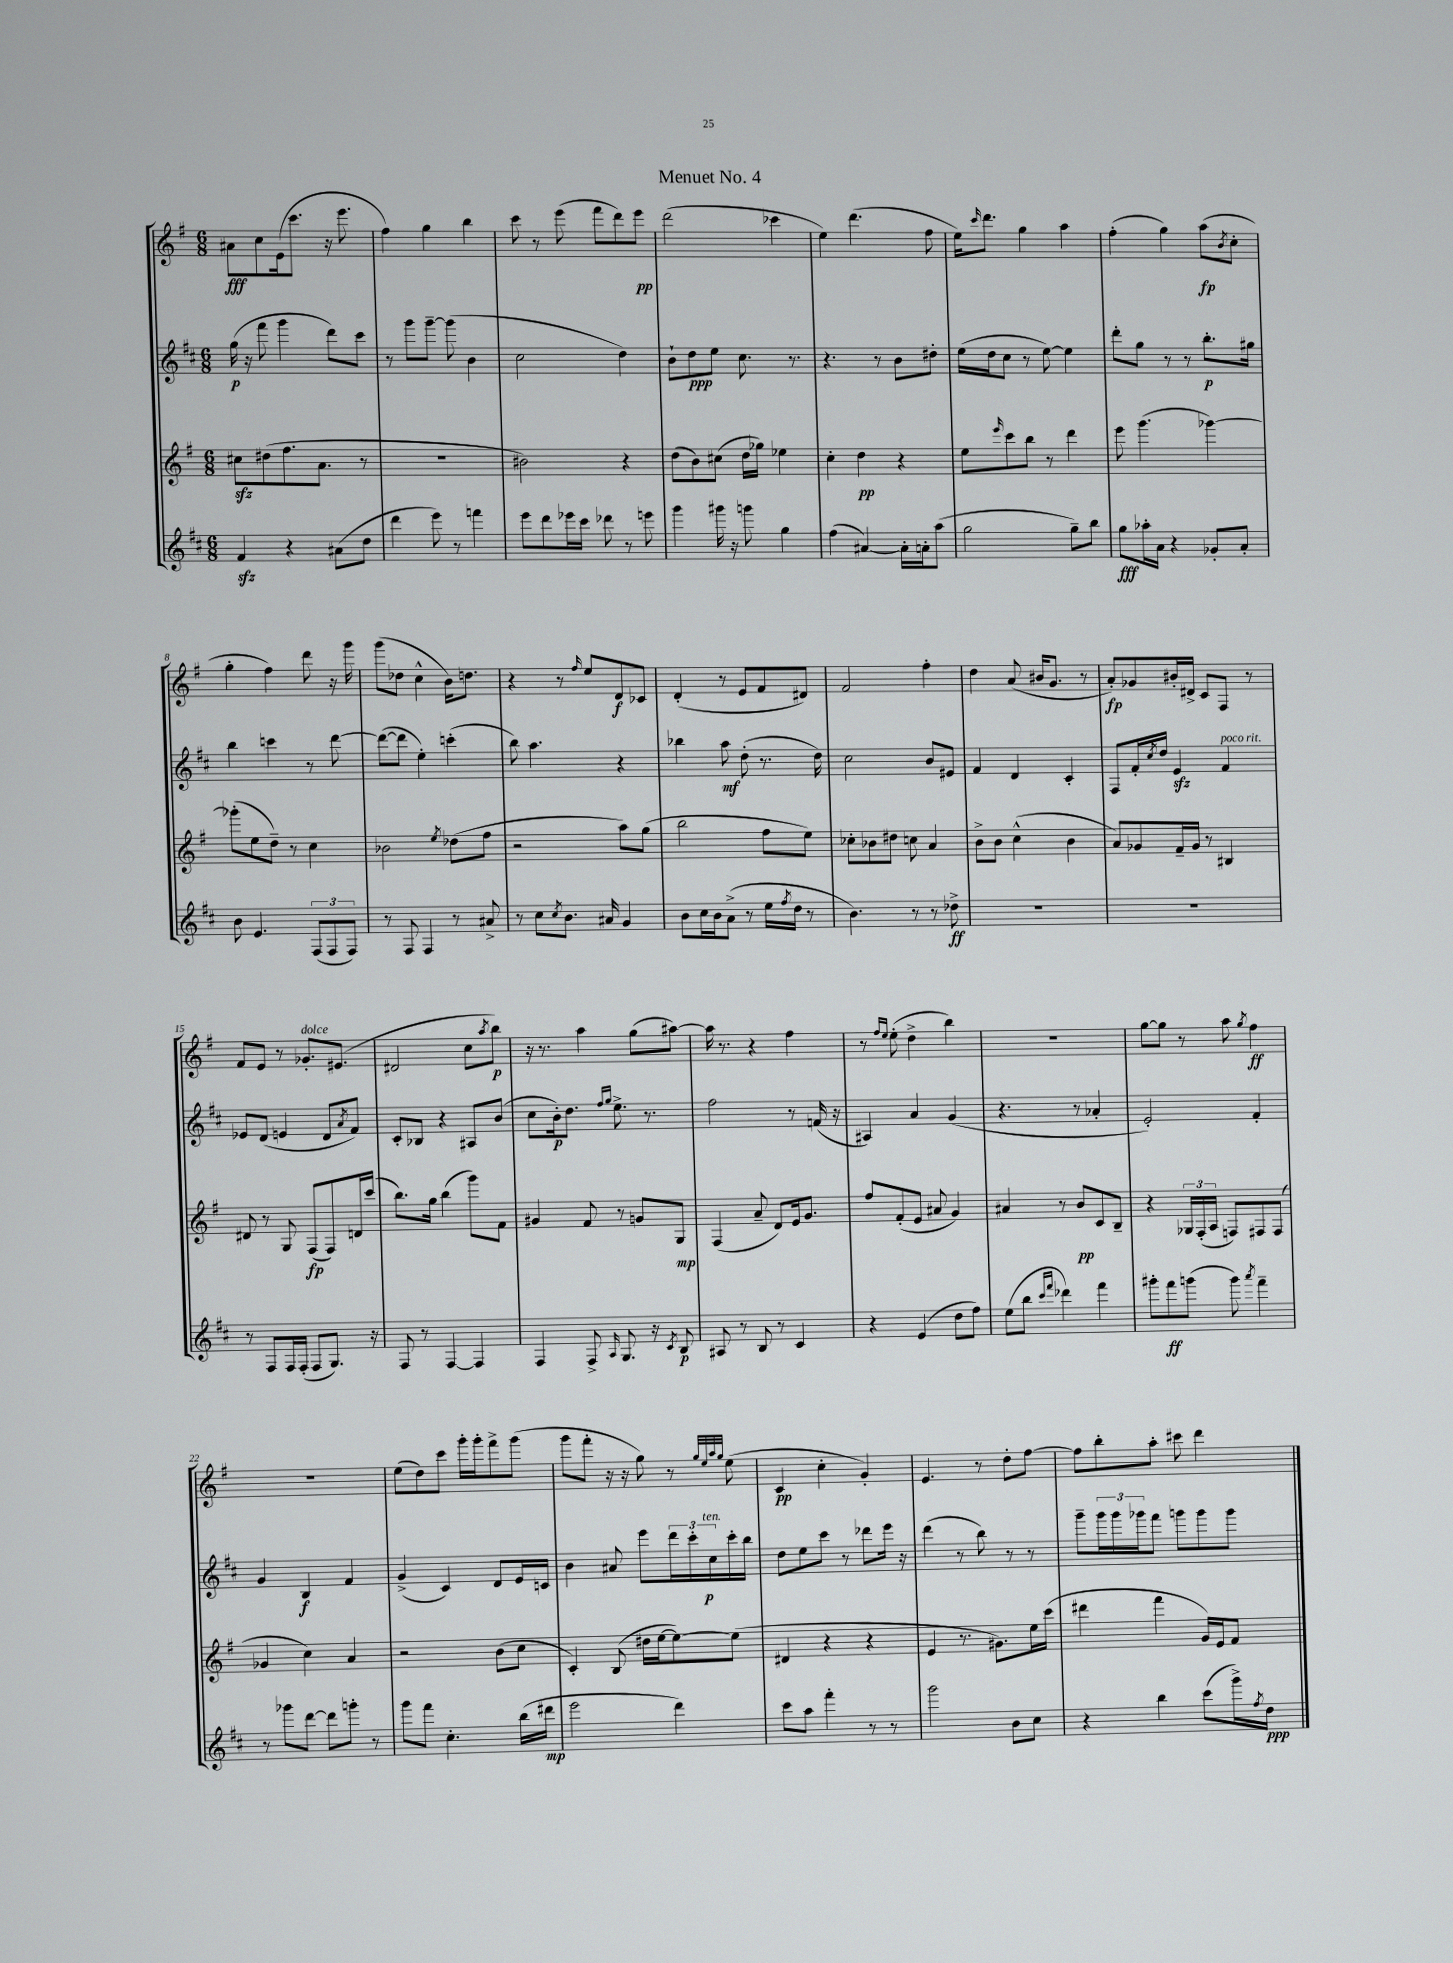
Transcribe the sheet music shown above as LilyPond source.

\header { title = "Menuet No. 4" }
<<
\new StaffGroup <<
\new Staff = "s0" {
    \clef treble \key g \major \numericTimeSignature \time 6/8
    ais'8\fff c''8 e'16( c'''8. r16 e'''8. |
    fis''4) g''4 b''4 |
    c'''8 r8 e'''8( fis'''8 d'''8) e'''8\pp |
    d'''2( ces'''4 |
    e''4) d'''4.( fis''8 |
    e''16) \grace { c'''16 } d'''8. g''4 a''4 |
    fis''4-.( g''4) a''8\fp( \acciaccatura { b'8 } c''8-. |
    g''4-. fis''4) d'''8 r16 g'''16 |
    g'''8( des''8 c''4-^ b'16) d''8. |
    r4 r8 \grace { fis''16 } e''8 d'8\f ces'8 |
    d'4-.( r8 e'8 fis'8 dis'8) |
    fis'2 fis''4-. |
    d''4 a'8( bis'16 g'8. r8 |
    a'8-.\fp) ges'8 bis'16-. dis'16-> c'8 fis8 r8 |
    fis'8 e'8 r8 ges'8.-.^\markup { \italic "dolce" } eis'8.( |
    dis'2 c''8 \acciaccatura { a''8 } b''8\p) |
    r16 r8. a''4 g''8( ais''8~) |
    ais''16 r8. r4 fis''4 |
    r8 \grace { fis''16 e''16 } e''8-.( d''4-> b''4) |
    R2. |
    g''8~ g''8 r8 a''8 \acciaccatura { g''8 } fis''4\ff |
    R2. |
    e''8( d''8) c'''8 g'''16-. g'''16-. fis'''8-> g'''8( |
    g'''8 fis'''8-. r16 r16 g''8) r8 \grace { g''32 e''32 a''32 g''32 } e''8( |
    c'4\pp c''4-. g'4-.) |
    e'4. r8 d''8-. fis''8~ |
    fis''8 b''8-. a''8-. cis'''8 d'''4 \bar "|." |
}
\new Staff = "s1" {
    \clef treble \key d \major \numericTimeSignature \time 6/8
    g''16\p( r16 fis'''8 g'''4 d'''8) cis'''8 |
    r8 g'''8 g'''8~-- g'''8( b'4 |
    cis''2 d''4) |
    b'8-! d''8\ppp e''8 cis''8. r8. |
    r4. r8 b'8 dis''8-. |
    e''16( d''16 cis''8 r8 e''8~) e''4 |
    d'''8-. g''8 r8 r8 b''8.-.\p gis''16 |
    b''4 c'''4 r8 d'''8~ |
    d'''8~( d'''8 e''4-.) c'''4-.( |
    b''8) a''4. r4 |
    bes''4 a''8\mf d''8-.( r8. d''16) |
    cis''2 b'8 eis'8 |
    fis'4 d'4 cis'4-. |
    fis8 fis'16-. \acciaccatura { cis''8 } d''16 e'4\sfz fis'4^\markup { \italic "poco rit." } |
    ees'8 d'8( e'4 d'8 \acciaccatura { a'8 } fis'8) |
    cis'8-. bes8 r4 ais8 b'8( |
    cis''8 b'16-.\p) d''8. \grace { fis''16 g''16 } e''8.-> r8. |
    fis''2 r8 f'16( r16 |
    ais4) a'4 g'4( |
    r4. r8 aes'4-. |
    e'2-.) fis'4-. |
    g'4 b4\f fis'4 |
    g'4->( cis'4) d'8 e'16 c'16 |
    b'4 ais'8 e'''8 \tuplet 3/2 { d'''16 cis'''16-. cis''16\p^\markup { \italic "ten." } } cis'''16-. b''16 |
    d''8 e''8 cis'''8 r8 des'''8 e'''16 r16 |
    d'''4( r8 b''8) r8 r8 |
    g'''8-- \tuplet 3/2 { g'''16 g'''16 ges'''16 } fis'''8 g'''8 g'''8 g'''8 \bar "|." |
}
\new Staff = "s2" {
    \clef treble \key g \major \numericTimeSignature \time 6/8
    cis''8\sfz dis''8( fis''8. a'8. r8 |
    R2. |
    bis'2) r4 |
    d''8( b'8) cis''8( d''16 ges''16) ees''4 |
    c''4-. d''4\pp r4 |
    e''8 \grace { e'''16 } c'''8 b''8 r8 d'''4 |
    e'''8 g'''4.( ges'''4~) |
    ges'''8-.( e''8 d''8--) r8 c''4 |
    bes'2 \acciaccatura { e''8 } des''8( fis''8 |
    r2 a''8) g''8( |
    b''2 fis''8 e''8) |
    ces''8-. bes'8 dis''8 c''8 a'4 |
    b'8-> b'8 c''4-^( b'4 |
    a'8) ges'8 fis'16-- ges'16 r8 bis4 |
    dis'8 r8 g8 fis8\fp( fis8) d'16 c'''16( |
    b''8.) g''16 b''4( g'''8) fis'8 |
    gis'4 fis'8 r8 g'8 g8\mp |
    fis4( a'8-- d'8) e'16 g'8. |
    fis''8 fis'8-.( e'8 ais'8 g'4) |
    ais'4 r8 b'8\pp c'8 b8-- |
    r4 \tuplet 3/2 { ges16 fis16-.( a16 } f8) fis8 fis8( |
    ges'4 c''4) a'4 |
    r2 b'8( c''8 |
    c'4-.) b8( dis''16 e''16~ e''8~) e''8( |
    dis'4 r4 r4 |
    e'4 r8. gis'8.) e''16 c'''16( |
    dis'''4 fis'''4 g'16) e'16 fis'8 \bar "|." |
}
\new Staff = "s3" {
    \clef treble \key d \major \numericTimeSignature \time 6/8
    fis'4\sfz r4 ais'8( d''8 |
    d'''4 e'''8) r8 f'''4 |
    e'''8 d'''8 ees'''16 cis'''16 des'''8 r8 e'''8 |
    g'''4 gis'''16 r16 g'''8 g''4 |
    fis''4( ais'4~) ais'16-. a'16-. a''8( |
    g''2 g''8--) b''8 |
    g''8\fff aes''16-. a'16 r4 ges'8-. a'8-. |
    b'8 e'4. \tuplet 3/2 { fis8( fis8 fis8) } |
    r8 fis8 fis4 r8 ais'8-> |
    r8 cis''8 \acciaccatura { cis''8 } b'8. ais'16 g'4 |
    b'8 cis''16 b'16 a'8->( r8 e''16 \acciaccatura { fis''8 } d''16 r8 |
    b'4.) r8 r8 des''8->\ff |
    R2. |
    R2. |
    r8 fis8 fis16 fis16-.( fis8 g8.) r16 |
    fis8 r8 fis4~ fis4 |
    fis4 fis8-> \grace { a16 } g8. r16 \acciaccatura { cis'8 } b8\p |
    ais8 r8 b8 r8 cis'4 |
    r4 e'4( d''8 fis''8) |
    e''8( b''8 \grace { cis'''16 fis'''16 } des'''4) fis'''4 |
    gis'''8-. fis'''8\ff g'''8( g'''8) \acciaccatura { a'''8 } fis'''4-- |
    r8 ges'''8 d'''8~ d'''8 g'''8-. r8 |
    g'''8 fis'''8 cis''4.-. b''16( dis'''16\mp |
    e'''2 d'''4) |
    cis'''8 a''8 fis'''4-. r8 r8 |
    g'''2 b'8 cis''8 |
    r4 b''4 cis'''8( g'''16->) \acciaccatura { fis''8 } d''16\ppp \bar "|." |
}
>>
>>
